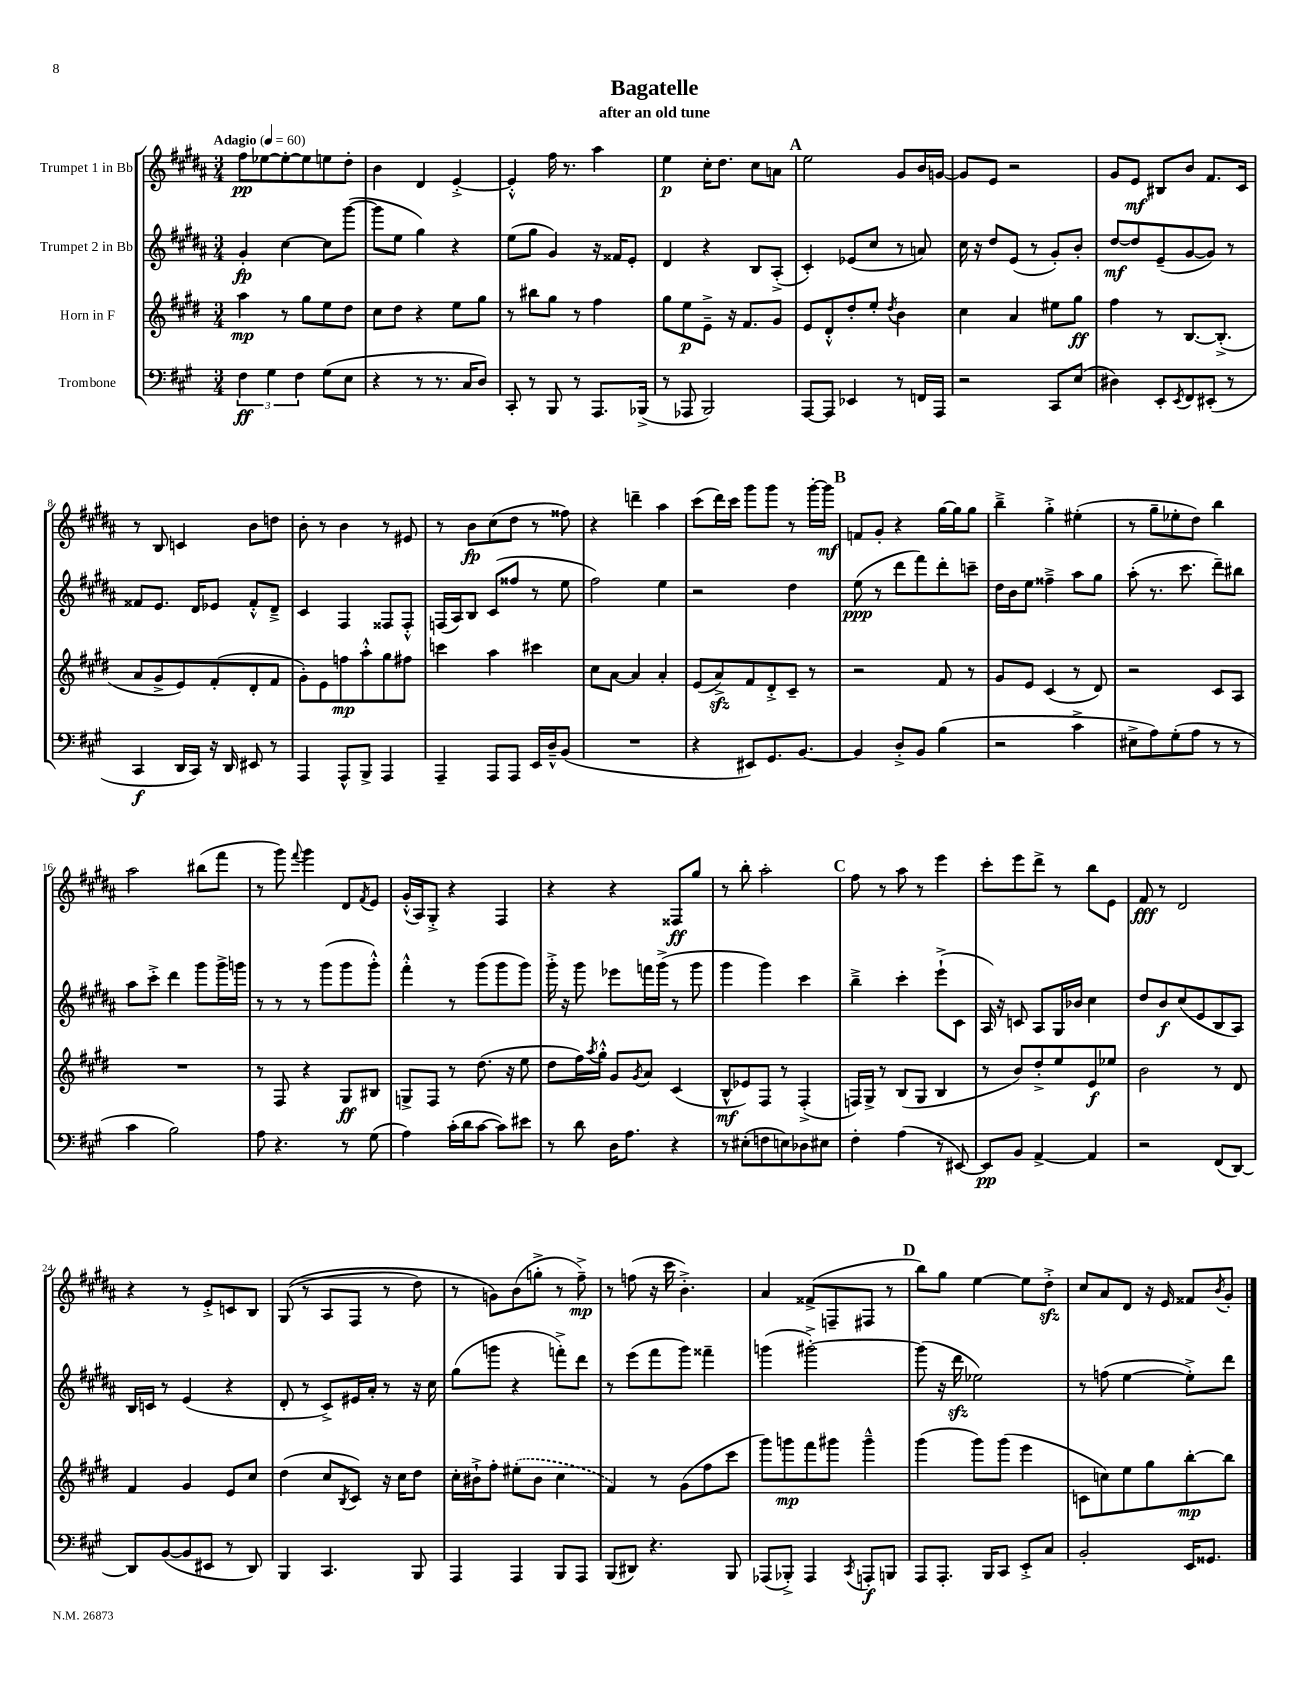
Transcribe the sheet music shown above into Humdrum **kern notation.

**kern	**dynam	**kern	**dynam	**kern	**dynam	**kern	**dynam
*part4	*part4	*part3	*part3	*part2	*part2	*part1	*part1
*staff4	*staff4	*staff3	*staff3	*staff2	*staff2	*staff1	*staff1
*I"Trombone	*	*I"Horn in F	*	*I"Trumpet 2 in Bb	*	*I"Trumpet 1 in Bb	*
*clefF4	*	*clefG2	*	*clefG2	*	*clefG2	*
*k[f#c#g#]	*	*k[f#c#g#d#]	*	*k[f#c#g#d#a#]	*	*k[f#c#g#d#a#]	*
*M3/4	*	*M3/4	*	*M3/4	*	*M3/4	*
*MM60	*	*MM60	*	*MM60	*	*MM60	*
=1	=1	=1	=1	=1	=1	=1	=1
!	!	!	!	!	!	!LO:TX:a:B:t=Adagio	!
6F#\	ff	4aa\	mp	4g#'/	fp	8ff#\L	pp
.	.	.	.	.	.	[8ee-X\	.
6G#\	.	.	.	.	.	.	.
.	.	8r	.	[4cc#\	.	8ee-'\_	.
6F#\	.	.	.	.	.	.	.
.	.	8gg#\L	.	.	.	8ee-\]	.
(8G#\L	.	8ee\	.	8cc#\L]	.	8een\	.
8E\J	.	8dd#\J	.	([8ggg#\J	.	8dd#'\J	.
=2	=2	=2	=2	=2	=2	=2	=2
4r	.	8cc#\L	.	8ggg#\L]	.	4b\	.
.	.	8dd#\J	.	8ee\J	.	.	.
8r	.	4r	.	4gg#\)	.	4d#/	.
8.r	.	.	.	.	.	.	.
.	.	8ee\L	.	4r	.	[4e'^/	.
16C#/KL	.	.	.	.	.	.	.
8D/J)	.	8gg#\J	.	.	.	.	.
=3	=3	=3	=3	=3	=3	=3	=3
8CC#'/	.	8r	.	(8ee\L	.	4e'^^/]	.
8r	.	8bb#X\L	.	8gg#\J	.	.	.
8BBB/	.	8gg#\J	.	4g#/)	.	16ff#\	.
.	.	.	.	.	.	8.r	.
8r	.	8r	.	.	.	.	.
8.AAA/L	.	4ff#\	.	16r	.	4aa#\	.
.	.	.	.	16f##X/KL	.	.	.
.	.	.	.	8e'/J	.	.	.
(16BBB-X^/Jk	.	.	.	.	.	.	.
=4	=4	=4	=4	=4	=4	=4	=4
8r	.	8gg#\L	.	4d#/	.	4ee\	p
8AAA-X/	.	8ee\	p	.	.	.	.
2BBB/)	.	8e~^\J	.	4r	.	16cc#'\KL	.
.	.	.	.	.	.	8.dd#\J	.
.	.	16r	.	.	.	.	.
.	.	8.f#/L	.	.	.	.	.
.	.	.	.	8B/L	.	8cc#\L	.
.	.	8g#/J	.	(8A#'^/J	.	8an\J	.
!!LO:REH:place=s1:t=A
=5	=5	=5	=5	=5	=5	=5	=5
[8AAA/L	.	8e/L	.	4c#'/)	.	2ee\	.
8AAA/J]	.	8d#'^^/	.	.	.	.	.
4EE-X/	.	8dd#'/	.	(8e-X/L	.	.	.
.	.	8ee'/J	.	8cc#/J	.	.	.
.	.	8qdd#/	.	.	.	.	.
8r	.	4b\	.	8r	.	8g#/L	.
16FFn/LL	.	.	.	8an/)	.	16b/L	.
16AAA/JJ	.	.	.	.	.	[16gn/JJ	.
=6	=6	=6	=6	=6	=6	=6	=6
2r	.	4cc#\	.	16cc#\	.	8g/L]	.
.	.	.	.	16r	.	.	.
.	.	.	.	8dd#/L	.	8e/J	.
.	.	4a/	.	(8e/J	.	2r	.
.	.	.	.	8r	.	.	.
8CC#/L	.	8ee#X\L	.	8g#'/L)	.	.	.
(8E/J	.	8gg#\J	ff	8b'/J	.	.	.
=7	=7	=7	=7	=7	=7	=7	=7
4D#X\)	.	4ff#\	.	[8dd#/L	mf	8g#/L	.
.	.	.	.	8dd#/]	.	8e/J	mf
8EE'/L	.	8r	.	(8e~/	.	8B#X/L	.
8qEE/	.	.	.	.	.	.	.
8FF#/	.	[8.B/L	.	[8g#/	.	8b/J	.
(8EE#X'/J	.	.	.	8g#/J])	.	8.f#/L	.
.	.	(8.B'^/J]	.	.	.	.	.
8r	.	.	.	8r	.	.	.
.	.	.	.	.	.	16c#/Jk	.
!!LO:LB:g=z
=8	=8	=8	=8	=8	=8	=8	=8
4CC#/	f	8a/L	.	8f##X/L	.	8r	.
.	.	8g#^/	.	8.e/J	.	8B/	.
16DD/LL	.	8e/)	.	.	.	4cn/	.
16CC#/JJ)	.	.	.	16d#/KL	.	.	.
16r	.	(8f#'/	.	8e-X/J	.	.	.
16DD/	.	.	.	.	.	.	.
8EE#X/	.	8d#'/	.	8f##'^^/L	.	8b\L	.
8r	.	8f#/J	.	8d#~^/J	.	8ddn\J	.
=9	=9	=9	=9	=9	=9	=9	=9
4AAA/	.	8g#'\L)	.	4c#/	.	8b'\	.
.	.	8e\	.	.	.	8r	.
8AAA^^/L	.	8ffn\	mp	4F#/	.	4b\	.
8BBB^/J	.	8aa'^^\	.	.	.	.	.
4AAA/	.	8gg#\	.	8F##X/L	.	8r	.
.	.	8ff#X\J	.	8F##'^^/J	.	8e#X/	.
=10	=10	=10	=10	=10	=10	=10	=10
4AAA~/	.	4cccn\	.	(16Fn/LL	.	8r	.
.	.	.	.	16A#/J)	.	.	.
.	.	.	.	8B/J	.	8b\L	fp
8AAA/L	.	4aa\	.	(8c#/L	.	(8cc#\	.
8AAA/J	.	.	.	8ff##X/J	.	8dd#\J	.
16EE/LL	.	4ccc#X\	.	8r	.	8r	.
16D~^^/J	.	.	.	.	.	.	.
(8BB/J	.	.	.	8ee\	.	8ff##X\)	.
=11	=11	=11	=11	=11	=11	=11	=11
2.r	.	8cc#\L	.	2ff#\)	.	4r	.
.	.	[8a\J	.	.	.	.	.
.	.	4a/]	.	.	.	4dddn~\	.
.	.	4a'/	.	4ee\	.	4aa#\	.
=12	=12	=12	=12	=12	=12	=12	=12
4r	.	(8e/L	.	2r	.	(8ccc#\L	.
.	.	8azz^/)	.	.	.	16ddd#\L)	.
.	.	.	.	.	.	16ccc#\JJ	.
8EE#X/L)	.	8f#/	.	.	.	8ggg#\L	.
8.GG#/	.	8d#'^/	.	.	.	8ggg#\J	.
.	.	8c#~/J	.	4dd#\	.	8r	.
[8.BB/J	.	.	.	.	.	.	.
.	.	8r	.	.	.	[16ggg#'\LL	.
.	.	.	.	.	.	16ggg#\JJ]	mf
!!LO:REH:place=s1:t=B
=13	=13	=13	=13	=13	=13	=13	=13
4BB/]	.	2r	.	(8ee\	ppp	8fn/L	.
.	.	.	.	8r	.	8g#'/J	.
8D'^/L	.	.	.	8ddd#\L	.	4r	.
8BB/J	.	.	.	8fff#\)	.	.	.
(4B\	.	8f#/	.	8ddd#'\	.	[16gg#\LL	.
.	.	.	.	.	.	16gg#\J]	.
.	.	8r	.	8cccn~\J	.	8gg#\J	.
=14	=14	=14	=14	=14	=14	=14	=14
2r	.	8g#/L	.	16dd#\LL	.	4bb~^\	.
.	.	.	.	16b\J	.	.	.
.	.	8e/J	.	8ee\J	.	.	.
.	.	(4c#/	.	4ff##X~^\	.	4gg#'^\	.
4c#^\	.	8r	.	8aa#\L	.	(4ee#X'\	.
.	.	8d#/)	.	8gg#\J	.	.	.
=15	=15	=15	=15	=15	=15	=15	=15
8E#X^\L	.	2r	.	(8aa#'\	.	8r	.
8A\)	.	.	.	8.r	.	8gg#~\L	.
(8G#'\	.	.	.	.	.	8ee-X'\	.
.	.	.	.	8.ccc#\	.	.	.
8A\J	.	.	.	.	.	8dd#\J)	.
8r	.	8c#/L	.	8ddd#~\L)	.	4bb\	.
8r	.	8A/J	.	8bb#X\J	.	.	.
!!LO:LB:g=z
=16	=16	=16	=16	=16	=16	=16	=16
4c#\	.	2.r	.	8aa#\L	.	2aa#\	.
.	.	.	.	8ccc#'^\J	.	.	.
2B\)	.	.	.	4ddd#\	.	.	.
.	.	.	.	8ggg#\L	.	(8bb#X\L	.
.	.	.	.	16ggg#^\L	.	8fff#\J	.
.	.	.	.	16gggn\JJ	.	.	.
=17	=17	=17	=17	=17	=17	=17	=17
8A\	.	8r	.	8r	.	8r	.
4.r	.	8F#/	.	8r	.	8ggg#\)	.
.	.	.	.	.	.	8qqfff#/	.
.	.	4r	.	8r	.	4ggg#\	.
.	.	.	.	(8ggg#\L	.	.	.
8r	.	8G#/L	ff	8ggg#\	.	8d#/L	.
.	.	.	.	.	.	8qf#/	.
(8G#\	.	8B#X/J	.	8ggg#'^^\J)	.	8e/J	.
=18	=18	=18	=18	=18	=18	=18	=18
4A\)	.	8Gn^/L	.	4fff#'^^\	.	(16g#'^^/LL	.
.	.	.	.	.	.	16A#/J)	.
.	.	8F#/J	.	.	.	8G#'^/J	.
(16c#'\LL	.	8r	.	8r	.	4r	.
16d\J	.	.	.	.	.	.	.
[8c#\J	.	(8.dd#\	.	(8ggg#\L	.	.	.
8c#\L])	.	.	.	8ggg#\	.	4F#/	.
.	.	16r	.	.	.	.	.
8e#X\J	.	8ee\	.	8ggg#\J)	.	.	.
=19	=19	=19	=19	=19	=19	=19	=19
8r	.	8dd#\L	.	16ggg#'^\	.	4r	.
.	.	.	.	16r	.	.	.
8d\	.	16ff#\L)	.	8ggg#\	.	.	.
.	.	8qaa/	.	.	.	.	.
.	.	16gg#'^^\JJ	.	.	.	.	.
16D\KL	.	8g#/L	.	8eee-X\L	.	4r	.
8.A\J	.	.	.	.	.	.	.
.	.	8qg#/	.	.	.	.	.
.	.	8a/J	.	16fffn\L	.	.	.
.	.	.	.	(16ggg#^\JJ	.	.	.
4r	.	(4c#/	.	8r	.	8F##X/L	ff
.	.	.	.	8ggg#\	.	8gg#/J	.
=20	=20	=20	=20	=20	=20	=20	=20
8r	.	8B^^/L	mf	4ggg#\	.	8r	.
(8E#X'\L	.	8e-X/)	.	.	.	8bb'\	.
8Fn\	.	8F#/J	.	4ggg#\)	.	2aa#'\	.
8En\)	.	8r	.	.	.	.	.
8D-X\	.	(4F#'^/	.	4ccc#\	.	.	.
8E#X\J	.	.	.	.	.	.	.
!!LO:REH:place=s1:t=C
=21	=21	=21	=21	=21	=21	=21	=21
4F#'\	.	16Fn/LL)	.	4bb~^\	.	8ff#\	.
.	.	16G#^/JJ	.	.	.	.	.
.	.	8r	.	.	.	8r	.
(4A\	.	(8B/L	.	4ccc#'\	.	8aa#\	.
.	.	8G#/J	.	.	.	8r	.
8r	.	4B/	.	(8eee`^\L	.	4eee\	.
[8EE#X/)	.	.	.	8c#\J	.	.	.
=22	=22	=22	=22	=22	=22	=22	=22
8EE#/L]	pp	8r	.	16A#/)	.	8ccc#'\L	.
.	.	.	.	16r	.	.	.
8BB/J	.	8b/L)	.	8cn/	.	8eee\	.
[4AA^/	.	8dd#'^/	.	8A#/L	.	8ddd#^\J	.
.	.	8ee/	.	16G#/L	.	8r	.
.	.	.	.	16b-X/JJ	.	.	.
4AA/]	.	8e/	f	4cc#\	.	8bb\L	.
.	.	8ee-X/J	.	.	.	8e\J	.
=23	=23	=23	=23	=23	=23	=23	=23
2r	.	2b\	.	8dd#/L	.	8f#/	fff
.	.	.	.	8b/	f	8r	.
.	.	.	.	(8cc#/	.	2d#/	.
.	.	.	.	8e/	.	.	.
(8FF#/L	.	8r	.	8B/	.	.	.
[8DD/J)	.	8d#/	.	8A#/J)	.	.	.
!!LO:LB:g=z
=24	=24	=24	=24	=24	=24	=24	=24
8DD/L]	.	4f#/	.	16B/LL	.	4r	.
.	.	.	.	16cn/JJ	.	.	.
([8BB/	.	.	.	8r	.	.	.
8BB/]	.	4g#/	.	(4e/	.	8r	.
8EE#X/J	.	.	.	.	.	8e'^/L	.
8r	.	8e/L	.	4r	.	8cn/	.
8DD/)	.	8cc#/J	.	.	.	8B/J	.
=25	=25	=25	=25	=25	=25	=25	=25
4BBB/	.	(4dd#\	.	8d#'/	.	((8G#/	.
.	.	.	.	8r	.	8r	.
4.CC#/	.	8cc#/L	.	8c#^/L)	.	8A#/L	.
.	.	8qB/	.	.	.	.	.
.	.	8c#/J)	.	16e#X/L	.	8F#/J	.
.	.	.	.	16a#'/JJ	.	.	.
.	.	16r	.	8r	.	8r	.
.	.	16cc#\KL	.	.	.	.	.
8BBB/	.	8dd#\J	.	16r	.	8dd#\)	.
.	.	.	.	16cc#\	.	.	.
=26	=26	=26	=26	=26	=26	=26	=26
4AAA/	.	16cc#'\LL	.	(8gg#\L	.	8r	.
.	.	16b#X`^\J	.	.	.	.	.
.	.	8ff#'\J	.	8gggn\J	.	8gn\L)	.
4AAA/	.	(8ee#X'\L	.	4r	.	(8b\	.
.	.	8b#\J	.	.	.	8ggn'^\J	.
8BBB/L	.	4cc#\	.	8fffn'^\L)	.	8r	.
8AAA/J	.	.	.	8ddd#\J	.	8ff#~^\)	mp
=27	=27	=27	=27	=27	=27	=27	=27
(8BBB/L	.	4f#/)	.	8r	.	8r	.
8DD#X/J)	.	.	.	(8eee\L	.	(8ffn\	.
4.r	.	8r	.	8fff#\	.	16r	.
.	.	.	.	.	.	16ccc#\	.
.	.	(8g#\L	.	8ggg#\J)	.	4.b'^\)	.
.	.	8ff#\	.	4fff##X~\	.	.	.
8BBB/	.	8ccc#\J	.	.	.	.	.
=28	=28	=28	=28	=28	=28	=28	=28
(8AAA-X/L	.	8ggg#\L)	.	(4gggn\	.	4a#/	.
8BBB-X'^/J)	.	8gggn\	mp	.	.	.	.
4AAA-/	.	8fff#\	.	[2ggg#X'^\)	.	(8f##X^/L	.
.	.	8ggg#X\J	.	.	.	8Fn~/	.
8qCC#/	.	.	.	.	.	.	.
8AAAn'/L	f	4ggg#~^^\	.	.	.	8F#X/J	.
8BBBn/J	.	.	.	.	.	8r	.
!!LO:REH:place=s1:t=D
=29	=29	=29	=29	=29	=29	=29	=29
8AAA/L	.	(4ggg#\	.	(8ggg#\]	.	8bb\L)	.
8.AAA'/J	.	.	.	16r	.	8gg#\J	.
.	.	.	.	16ddd#zz\	.	.	.
.	.	8ggg#\L)	.	2ee-X\)	.	[4ee\	.
16BBB/KL	.	.	.	.	.	.	.
8CC#/J	.	(8ggg#\J	.	.	.	.	.
8EE'^/L	.	4eee\	.	.	.	8ee\L]	.
8C#/J	.	.	.	.	.	8dd#zz'^\J	.
=30	=30	=30	=30	=30	=30	=30	=30
2BB'/	.	8cn\L	.	8r	.	8cc#/L	.
.	.	8ccn\)	.	(8ffn\	.	8a#/	.
.	.	8ee\	.	[4ee\	.	8d#/J	.
.	.	8gg#\	.	.	.	16r	.
.	.	.	.	.	.	16e/	.
16EE/KL	.	[8bb'\	mp	8ee'^\L])	.	8f##X/L	.
8.GG##X/J	.	.	.	.	.	.	.
.	.	.	.	.	.	8qb/	.
.	.	8bb\J]	.	8ddd#\J	.	8g#'/J	.
==	==	==	==	==	==	==	==
*-	*-	*-	*-	*-	*-	*-	*-
